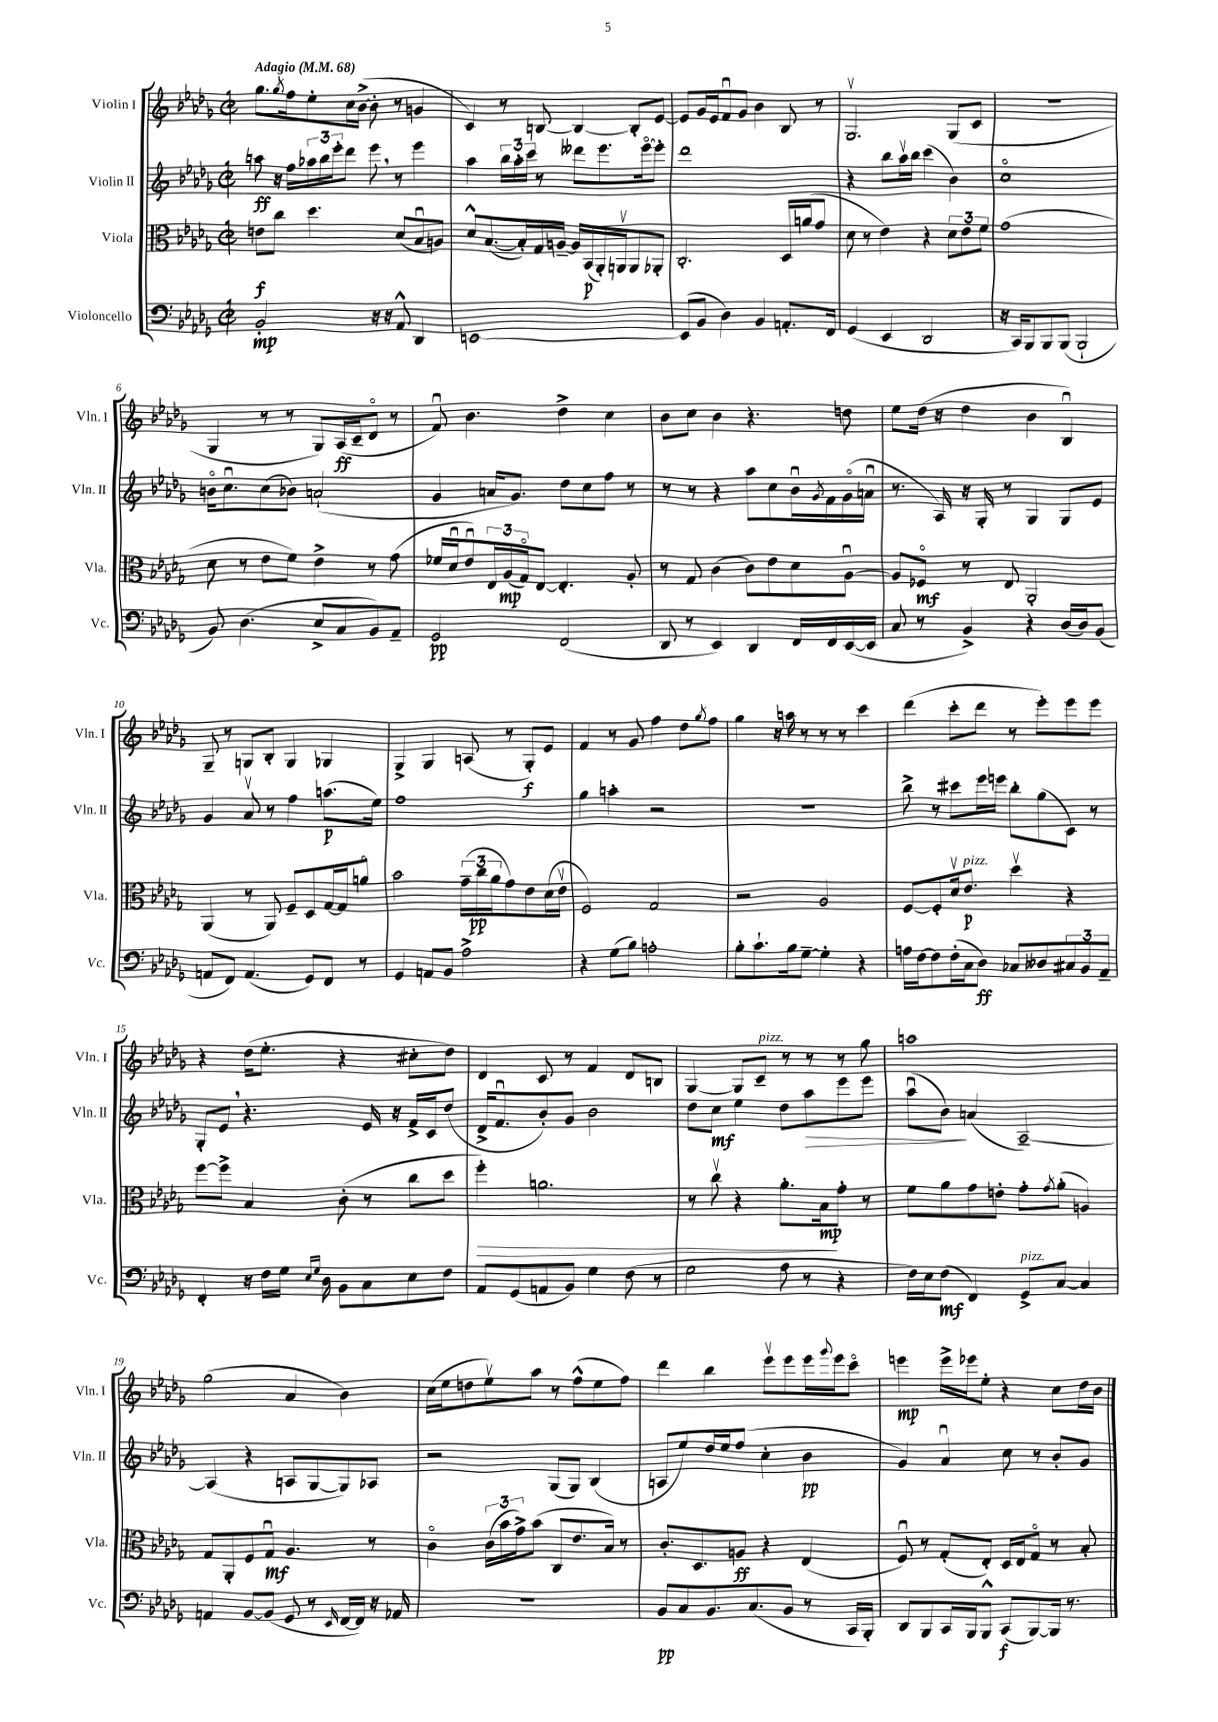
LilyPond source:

<<
\new StaffGroup <<
\new Staff = "s0" \with { instrumentName = "Violin I" shortInstrumentName = "Vln. I" } {
    \clef treble \key des \major \defaultTimeSignature \time 2/2 \tempo "Adagio" 4 = 68
    ges''8. \acciaccatura { ges''8 } f''16 ees''8-. c''16 bes'16~->( bes'8-. r8 g'4 |
    c'4) r8 b8~ b4~ b8-. ees'8~ |
    ees'8 ges'16 ees'16 f'8\downbow ges'8 bes'4 bes8 r8 |
    ges2.\upbow ges8( c'8 |
    R1 |
    ges4 r8 r8 ges8) aes16\ff( c'16-- des'8\flageolet r8 |
    f'8\downbow) bes'4. des''4-> c''4 |
    bes'8 c''8 bes'4 r4. d''8 |
    ees''8 des''16( r16 des''4 bes'4 bes4\downbow) |
    ges8-- r8 g8 bes8-. g4 ges4 |
    ges4-> ges4 a8( r8 ges8-.\f) ees'8 |
    f'4 r8 ges'8 f''4 des''8 \acciaccatura { ges''8 } f''8 |
    ges''4 r16 a''16 r8 r8 r8 c'''4 |
    des'''4( c'''8-. des'''8 r8 ees'''8-.) ees'''8 ees'''8 |
    r4 des''16( ees''8.-. r4 cis''8-. des''8) |
    des'4 c'8 r8 f'4 des'8 b8 |
    ges4~ ges8 c'8--^\markup { \italic "pizz." } r8 r8 r8 ges''8 |
    a''1 |
    ges''2( aes'4 bes'4) |
    c''16( ees''16 d''8 ees''8\upbow) aes''8 r8 f''8-^( ees''8 f''8) |
    des'''4 bes''4 ees'''8\upbow ees'''8 ees'''16 \appoggiatura { ges'''8 } ees'''16 c'''8\flageolet |
    e'''4\mp e'''16-> ees'''16 ees''8-. r4 c''8 des''16 bes'16 \bar "|." |
}
\new Staff = "s1" \with { instrumentName = "Violin II" shortInstrumentName = "Vln. II" } {
    \clef treble \key des \major \defaultTimeSignature \time 2/2
    a''8\ff r16 f''16 \tuplet 3/2 { aes''16 bes''16 ees'''16-. } des'''8 ees'''8 \breathe r8 ees'''4 |
    aes''4 \tuplet 3/2 { bes''16 aes''16-. c'''16 } r8 deses'''8 ees'''8. ees'''16~\flageolet ees'''8-. |
    des'''1 |
    r4 bes''8 aes''16\upbow bes''16 c'''4( bes'4) |
    c''1\flageolet |
    b'16\flageolet c''8.\downbow c''8( bes'8) a'2-!( |
    ges'4 a'16 ges'8.) des''8 c''8 f''8 r8 |
    r8 r8 r4 aes''8 c''8 bes'16\downbow \acciaccatura { ges'8 } f'16 ges'16\flageolet( a'16\downbow |
    r8. aes16) r16 ges16-. r8 ges4 ges8 ees'8 |
    ges'4 aes'8\upbow r8 f''4 a''8.\p( ees''16) |
    f''1 |
    ges''4 a''4-. r2 |
    R1 |
    bes''8-> r8 cis'''8 ees'''16 e'''16 bes''8-. ges''8( c'8) r8 |
    ges8-. ees'8 \breathe r4. ees'16 r16 f'16-> c'16 des''8( |
    des'16-> f'8.\downbow bes'8-.) ges'8 bes'2 |
    des''8 c''8\mf ees''4 des''8 aes''8\> ees'''8 ees'''8 |
    aes''8\downbow( bes'8\!) a'4( aes2~--) |
    aes4( r4 a8 ges8~ ges8) aes8 |
    r2 ges8( ges8) bes4( |
    a8 ees''8) des''16 ees''16 f''8( c''4-. bes'4\pp |
    ges'4) aes'4\downbow c''8 r8 bes'8-. ges'8 \bar "|." |
}
\new Staff = "s2" \with { instrumentName = "Viola" shortInstrumentName = "Vla." } {
    \clef alto \key des \major \defaultTimeSignature \time 2/2
    e'8\f c''8 des''4. des'8( bes8\downbow a8) |
    des'8-^ bes8.~( bes16-.) ges16 a16~-- a16 bes,16\p( aes,16-.) a,16\upbow a,8 aes,8-. |
    c2.-. des16 a'16( ges'8 |
    des'8 r8 ees'4) r4 \tuplet 3/2 { des'8 ees'8 f'8 } |
    ges'1( |
    des'8 r8 ees'8 f'8) ees'4-> r8 ges'8( |
    fes'16 des'16\downbow ees'8\downbow) \tuplet 3/2 { ees16 aes16\mp( ges16\flageolet) } ees8~ ees4.-. aes8-. |
    r8 ges8 c'4( c'8) ees'8 des'8 aes8~\downbow |
    aes8 fes8\flageolet\mf r8 ees8 aes,2-. |
    aes,4( r8 aes,8) f8-- des8 ges16~ ges16 a'8\flageolet |
    bes'2 \tuplet 3/2 { ges'16--( c''16\pp aes'16 } ges'8) ees'8 des'16( ees'16\upbow |
    f2) ges2 |
    r2 aes2 |
    f8~ f8-. des'16\upbow ees'8.\p^\markup { \italic "pizz." } des''4\upbow r4 |
    f''8~ f''8-> bes4 c'8-.( r8 c''8 des''8 |
    f''4-.\>) a'2. |
    r8 c''8\upbow r4 aes'8.-. bes16\mp\! ges'8-. r8 |
    f'8 aes'8 ges'8 e'8-. ges'8-. \acciaccatura { ges'8 } aes'8-.( a4) |
    ges8 aes,8-. f8 ges8\downbow\mf aes4. r8 |
    c'4\flageolet \tuplet 3/2 { c'16( bes'16 ges'16->) } bes'8( c8 ees'8. bes16) r8 |
    c'8.-. des8. a8\ff r4 ees4( |
    f8\downbow) r8 ges8-.( ees8-.) des16 ees16 ges8\flageolet r8 bes8-. \bar "|." |
}
\new Staff = "s3" \with { instrumentName = "Violoncello" shortInstrumentName = "Vc." } {
    \clef bass \key des \major \defaultTimeSignature \time 2/2
    bes,2-.\mp r16 r16 aes,8-^ des,4 |
    e,1~ |
    e,8( bes,8 des4) bes,4 a,8.-. f,16 |
    ges,4( ees,4 des,2 |
    r16 c,16) bes,,8 bes,,8 bes,,8( bes,,2-! |
    bes,8) des4.( ees8-> c8 bes,8) aes,8-- |
    ges,2\pp f,2( |
    des,8 r8 ees,4) des,4 f,16 f,16 ees,16~( ees,16 |
    c8 r8 bes,4->) r4 des16( des16) bes,8( |
    a,8 f,8) a,4.( ges,8) f,8 r8 |
    ges,4 a,8 bes,8 aes2-> |
    r4 ges8( bes8) a2-. |
    bes8-. c'8.-! bes16 ges8~-- ges4-. r4 |
    a16 f16~ f8 f16-.( c16 des8\ff) ces8 deses8 \tuplet 3/2 { cis8 bes,8 aes,8-- } |
    f,4-. r16 f16 ges16 \grace { ees16 ges16 } des16 bes,8 c8 ees8 f8 |
    aes,8 ges,8( a,8 bes,8) ges4 f8( r8 |
    ges2 aes8 r8 r4 |
    f16) ees16 f8\mf( f,4) ges,8->^\markup { \italic "pizz." } c8~ c4 |
    a,4 bes,8~ bes,8( ges,8 r8 \grace { ees,16 } f,16~ f,16) r16 aes,16 |
    r1 |
    bes,8\pp c8 bes,8. c8.( bes,8 r8 c,16 bes,,16-.) |
    des,8 bes,,8 c,16 bes,,16 bes,,8-^ c,8\f( bes,,8~) bes,,16 r8. \bar "|." |
}
>>
>>
